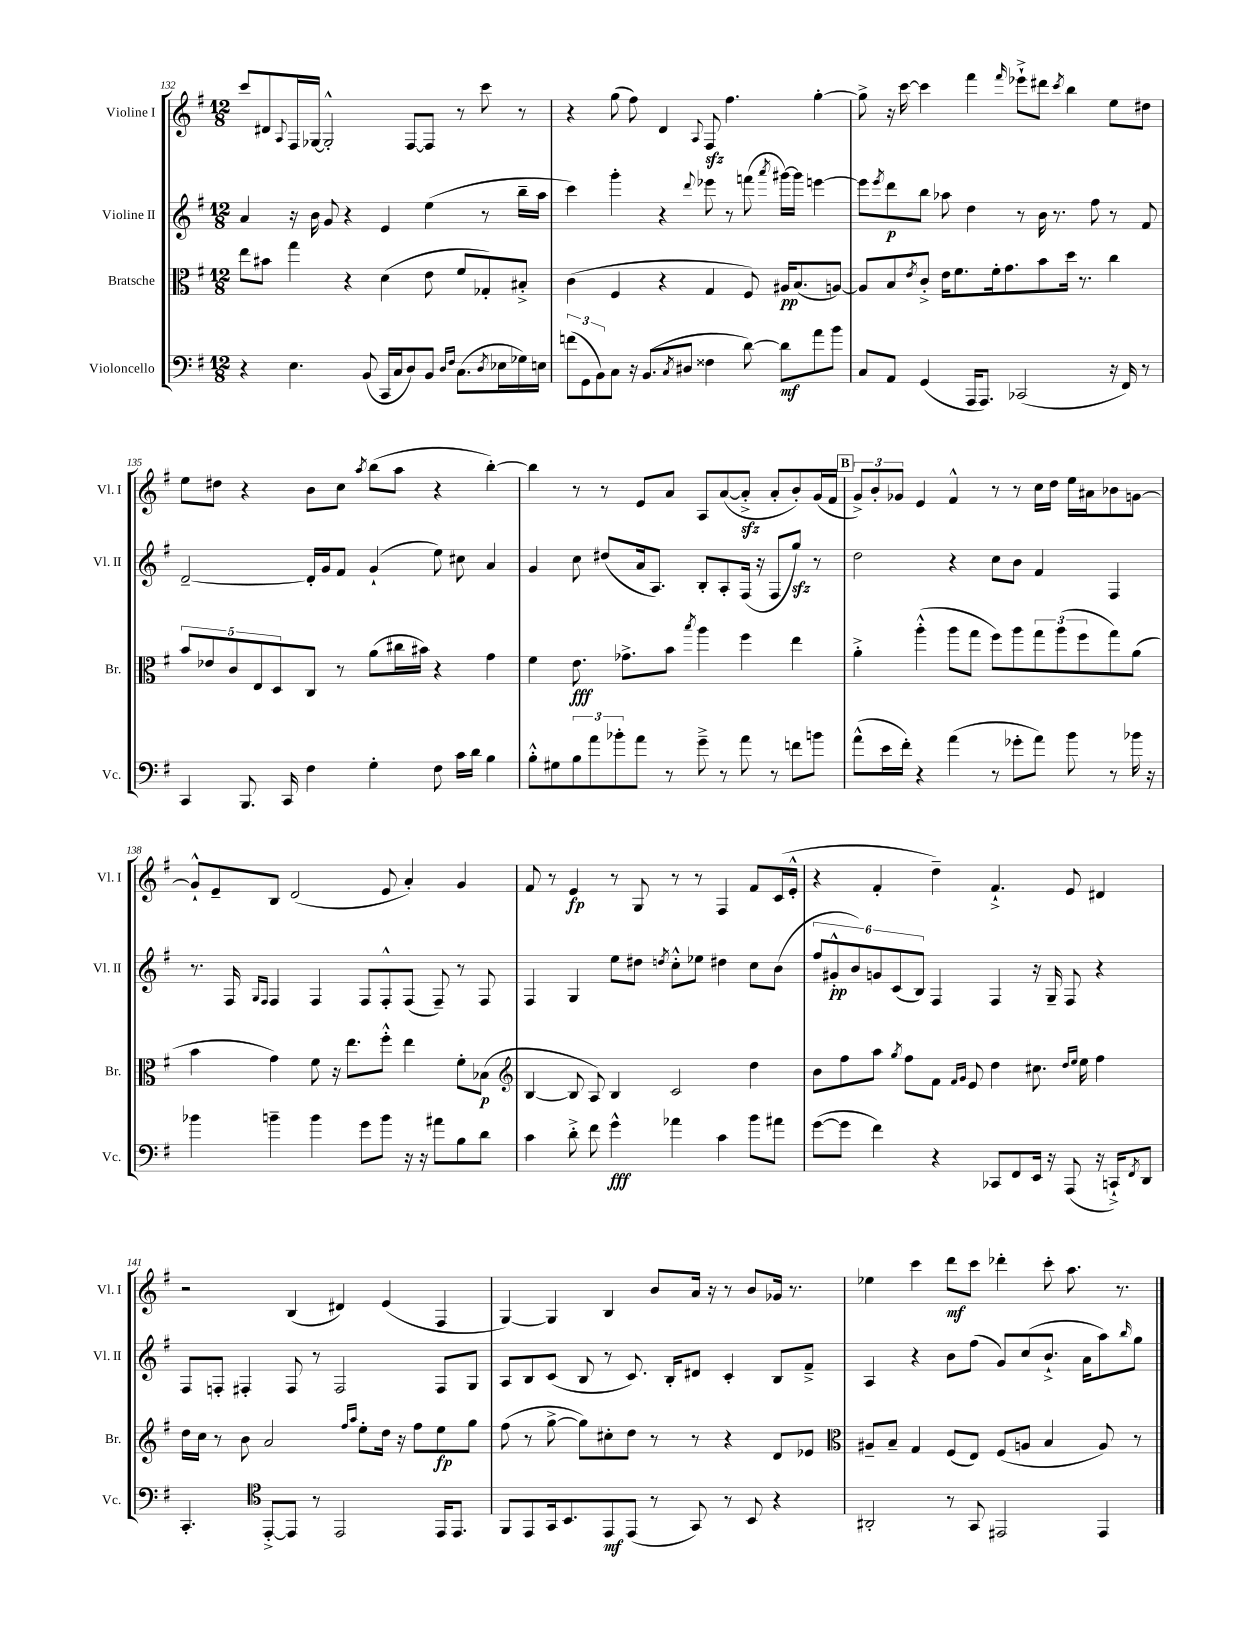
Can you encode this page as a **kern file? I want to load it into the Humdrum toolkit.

**kern	**dynam	**kern	**dynam	**kern	**dynam	**kern	**dynam
*part4	*part4	*part3	*part3	*part2	*part2	*part1	*part1
*staff4	*staff4	*staff3	*staff3	*staff2	*staff2	*staff1	*staff1
*I"Violoncello	*	*I"Bratsche	*	*I"Violine II	*	*I"Violine I	*
*I'Vc.	*	*I'Br.	*	*I'Vl. II	*	*I'Vl. I	*
*clefF4	*	*clefC3	*	*clefG2	*	*clefG2	*
*k[f#]	*	*k[f#]	*	*k[f#]	*	*k[f#]	*
*M12/8	*	*M12/8	*	*M12/8	*	*M12/8	*
=132	=132	=132	=132	=132	=132	=132	=132
4r	.	8ee\L	.	4a/	.	8ccc/L	.
.	.	8b#X\J	.	.	.	8d#X/	.
.	.	.	.	.	.	8qqA/	.
4.E\	.	4gg\	.	16r	.	16F#/L	.
.	.	.	.	16b\	.	[16G-X/JJ	.
.	.	.	.	8g/	.	2G-'^^/]	.
.	.	4r	.	4r	.	.	.
(8BB/	.	.	.	.	.	.	.
16CC/LL	.	(4d\	.	4e/	.	.	.
16C/J	.	.	.	.	.	.	.
8D/)	.	.	.	.	.	[8F#/L	.
8BB/J	.	8e\	.	(4ee\	.	8F#/J]	.
16qqD/LL	.	.	.	.	.	.	.
16qqF#/JJ	.	.	.	.	.	.	.
(8.C\L	.	8f#/L	.	.	.	8r	.
.	.	8G-X'/)	.	8r	.	8ccc\	.
8qD/	.	.	.	.	.	.	.
16E-X\L	.	.	.	.	.	.	.
16G-X\)	.	8B#X'^/J	.	16bb~\LL	.	8r	.
16En\JJ	.	.	.	16aa\JJ	.	.	.
=133	=133	=133	=133	=133	=133	=133	=133
(12fn\L	.	(4c\	.	4ccc\)	.	4r	.
12GG\	.	.	.	.	.	.	.
12BB\)	.	.	.	.	.	.	.
8C\J	.	4F#/	.	4ggg'\	.	(8gg\	.
16r	.	.	.	.	.	8ff#\)	.
(8.BB/L	.	.	.	.	.	.	.
.	.	4r	.	4r	.	4d/	.
8qC/	.	.	.	.	.	.	.
8D#X/J	.	.	.	.	.	.	.
.	.	.	.	8qqddd/	.	8qqA/	.
4F##X\	.	4G/	.	8eee-X\	.	8F#zz/	.
.	.	.	.	8r	.	4.ff#\	.
[8d\)	.	8F#/)	.	(8fffn\	.	.	.
.	.	.	.	8qaaa/	.	.	.
8d\L]	mf	16A#X/KL	pp	[16ggg#X\LL)	.	.	.
.	.	(8.B/	.	16ggg#\JJ]	.	.	.
8a\	.	.	.	[4eeen\	.	[4gg'\	.
8b\J	.	[8An/J)	.	.	.	.	.
=134	=134	=134	=134	=134	=134	=134	=134
8C/L	.	8A/L]	.	8eee\L]	.	8gg^\]	.
.	.	.	.	8qeee/	.	.	.
8AA/J	.	8B/	.	8ddd\	p	16r	.
.	.	.	.	.	.	[16ccc\	.
.	.	8qe/	.	.	.	.	.
(4GG/	.	8c'^/J	.	8bb\J	.	4ccc\]	.
.	.	16e\KL	.	8aa-X\	.	.	.
.	.	8.f#\	.	.	.	.	.
16AAA/KL	.	.	.	4dd\	.	4fff#\	.
8.AAA/J)	.	.	.	.	.	.	.
.	.	16f#'\k	.	.	.	.	.
.	.	8.g\	.	.	.	.	.
.	.	.	.	.	.	16qqfff#/	.
(2CC-X/	.	.	.	8r	.	8eee-X`^\L	.
.	.	8b\	.	16b\	.	8ddd#X\J	.
.	.	.	.	8.r	.	.	.
.	.	.	.	.	.	8qccc/	.
.	.	16dd\Jk	.	.	.	4bb\	.
.	.	8.r	.	.	.	.	.
.	.	.	.	8ff#\	.	.	.
16r	.	4cc\	.	8r	.	8ee\L	.
16FF#/)	.	.	.	.	.	.	.
8r	.	.	.	8f#/	.	8dd#X\J	.
!!LO:LB:g=z
=135	=135	=135	=135	=135	=135	=135	=135
4CC/	.	10b/L	.	[2d~/	.	8ee\L	.
.	.	10e-X/	.	.	.	.	.
.	.	.	.	.	.	8dd#X\J	.
.	.	10c/	.	.	.	.	.
8.BBB/	.	.	.	.	.	4r	.
.	.	10E/	.	.	.	.	.
.	.	10D/	.	.	.	.	.
16CC/	.	.	.	.	.	.	.
4F#\	.	8C/J	.	16d'/LL]	.	8b\L	.
.	.	.	.	16g/J	.	.	.
.	.	8r	.	8f#/J	.	8cc\J	.
.	.	.	.	.	.	8qaa/	.
4G'\	.	(8a\L	.	(4g`/	.	(8bb\L	.
.	.	16cc#X\L	.	.	.	8aa\J	.
.	.	16b#X\JJ)	.	.	.	.	.
8F#\	.	4r	.	8ee\)	.	4r	.
16c\LL	.	.	.	8cc#X\	.	.	.
16d\JJ	.	.	.	.	.	.	.
4B\	.	4g\	.	4a/	.	[4bb'\)	.
=136	=136	=136	=136	=136	=136	=136	=136
8B'^^\L	.	4f#\	.	4g/	.	4bb\]	.
8G#X\	.	.	.	.	.	.	.
12B\	.	8.e\	fff	8cc\	.	8r	.
12a\	.	.	.	.	.	.	.
.	.	.	.	(8dd#X/L	.	8r	.
12b-X'\	.	.	.	.	.	.	.
.	.	8.g-X^\L	.	.	.	.	.
8a\J	.	.	.	16a/k	.	8e/L	.
.	.	.	.	8.A/J)	.	.	.
8r	.	8b\J	.	.	.	8a/J	.
.	.	8qbb/	.	.	.	.	.
8g~^\	.	4aa\	.	8B'/L	.	8A/L	.
8r	.	.	.	8A'/	.	([8a/	.
8a\	.	4ff#\	.	(16F#/Jk	.	8azz'^/J]	.
.	.	.	.	16r	.	.	.
8r	.	.	.	8F#/L	.	8a'/L	.
8fn\L	.	4ee\	.	8ggzz/J)	.	8b'/)	.
8bn\J	.	.	.	8r	.	(16g/L	.
.	.	.	.	.	.	16f#/JJ	.
!!LO:REH:place=s1:t=B
=137	=137	=137	=137	=137	=137	=137	=137
(8a^^\L	.	4a'^\	.	2dd\	.	12g^/L)	.
.	.	.	.	.	.	12b'/	.
16e\L	.	.	.	.	.	.	.
.	.	.	.	.	.	12g-X/J	.
16f#'\JJ)	.	.	.	.	.	.	.
4r	.	(4aa'^^\	.	.	.	4e/	.
(4a\	.	8aa\L	.	4r	.	4f#^^/	.
.	.	8gg\J	.	.	.	.	.
8r	.	8ff#\L)	.	8cc\L	.	8r	.
8g-X'\L	.	8aa\	.	8b\J	.	8r	.
8a\J)	.	12gg\	.	4f#/	.	16cc\LL	.
.	.	.	.	.	.	16dd\JJ	.
.	.	(12aa\	.	.	.	.	.
8b\	.	.	.	.	.	16ee\LL	.
.	.	12ff#\	.	.	.	.	.
.	.	.	.	.	.	16a#X\J	.
8r	.	8gg\)	.	4F#/	.	8b-X\	.
16b-X\	.	(8a\J	.	.	.	[8gn\J	.
16r	.	.	.	.	.	.	.
!!LO:LB:g=z
=138	=138	=138	=138	=138	=138	=138	=138
4b-X\	.	4b\	.	8.r	.	8g`^^/L]	.
.	.	.	.	.	.	8e~/	.
.	.	.	.	16F#/	.	.	.
.	.	.	.	16qqG/LL	.	.	.
.	.	.	.	16qqF#/JJ	.	.	.
4bn~\	.	4g\)	.	4F#/	.	8B/J	.
.	.	.	.	.	.	(2d/	.
4b\	.	8f#\	.	4F#/	.	.	.
.	.	16r	.	.	.	.	.
.	.	8.ee\L	.	.	.	.	.
8g\L	.	.	.	8F#/L	.	.	.
8b\J	.	8ff#'^^\J	.	8F#'^^/	.	8e/	.
16r	.	4ee\	.	(8F#/J	.	4a'/)	.
16r	.	.	.	.	.	.	.
8a#X\L	.	.	.	8F#~/)	.	.	.
8B\	.	8f#'\L	.	8r	.	4g/	.
8d\J	.	(8B-X\J	p	8F#/	.	.	.
=139	=139	=139	=139	=139	=139	=139	=139
*	*	*clefG2	*	*	*	*	*
4c\	.	[4B/	.	4F#/	.	8f#/	.
.	.	.	.	.	.	8r	.
8d'^\	.	8B/]	.	4G/	.	4e/	fp
8f#\	.	8A/)	.	.	.	.	.
4g^^\	fff	4B/	.	8ee\L	.	8r	.
.	.	.	.	8dd#X\J	.	8G/	.
.	.	.	.	8qddn/	.	.	.
4a-X\	.	2c/	.	8cc'^^\L	.	8r	.
.	.	.	.	8ee-X\J	.	8r	.
4c\	.	.	.	4dd#X\	.	4F#/	.
8b\L	.	4dd\	.	8cc\L	.	8f#/L	.
8a#X\J	.	.	.	(8b\J	.	(16c/L	.
.	.	.	.	.	.	16e'^^/JJ	.
=140	=140	=140	=140	=140	=140	=140	=140
([8g\L	.	8b\L	.	12ff#/L	.	4r	.
.	.	.	.	12g#X'^^/	pp	.	.
8g\J]	.	8ff#\	.	.	.	.	.
.	.	.	.	12b/)	.	.	.
4f#\)	.	8aa\J	.	12gn/	.	4f#'/	.
.	.	.	.	(12c/	.	.	.
.	.	8qgg/	.	.	.	.	.
.	.	8ff#\L	.	.	.	.	.
.	.	.	.	12B/J)	.	.	.
4r	.	8f#\J	.	4F#/	.	4dd~\)	.
.	.	16qqf#/LL	.	.	.	.	.
.	.	16qqg/JJ	.	.	.	.	.
.	.	8e/	.	.	.	.	.
8CC-X/L	.	4dd\	.	4F#/	.	4.f#`^/	.
8FF#/	.	.	.	.	.	.	.
16EE/Jk	.	8.cc#X\	.	16r	.	.	.
16r	.	.	.	16G~/	.	.	.
(8AAA/	.	.	.	8F#/	.	8e/	.
.	.	16qqdd/LL	.	.	.	.	.
.	.	16qqee/JJ	.	.	.	.	.
.	.	16ee\	.	.	.	.	.
16r	.	4ff#\	.	4r	.	4d#X/	.
16CCn`^/KL)	.	.	.	.	.	.	.
8qFF#/	.	.	.	.	.	.	.
8DD/J	.	.	.	.	.	.	.
!!LO:LB:g=z
=141	=141	=141	=141	=141	=141	=141	=141
4.CC'/	.	16dd\LL	.	8F#/L	.	2r	.
.	.	16cc\JJ	.	.	.	.	.
.	.	8r	.	8Fn'/J	.	.	.
.	.	8b\	.	4F#X'/	.	.	.
*clefC4	*	*	*	*	*	*	*
[8EE'^/L	.	2a/	.	.	.	.	.
8EE/J]	.	.	.	8F#/	.	(4B/	.
8r	.	.	.	8r	.	.	.
2EE/	.	.	.	2F#/	.	4d#X/)	.
.	.	16qqff#/LL	.	.	.	.	.
.	.	16qqaa/JJ	.	.	.	.	.
.	.	8ee'\L	.	.	.	.	.
.	.	16dd\Jk	.	.	.	(4e/	.
.	.	16r	.	.	.	.	.
.	.	8ff#\L	.	.	.	.	.
16EE/KL	.	8ee\	fp	8F#/L	.	4F#/	.
8.EE/J	.	.	.	.	.	.	.
.	.	8gg\J	.	8G/J	.	.	.
=142	=142	=142	=142	=142	=142	=142	=142
8FF#/L	.	(8ff#\	.	8A/L	.	[4G/)	.
8EE/	.	8r	.	8B/	.	.	.
16GG/k	.	[8gg^\	.	(8c/J	.	4G/]	.
8.BB/	.	.	.	.	.	.	.
.	.	8gg\L])	.	8B/	.	.	.
8EE/	mf	8cc#X'\	.	8r	.	4B/	.
(8EE/J	.	8dd\J	.	8.c/)	.	.	.
8r	.	8r	.	.	.	8b/L	.
.	.	.	.	16B'/KL	.	.	.
8GG/)	.	8r	.	8d#X/J	.	16a/Jk	.
.	.	.	.	.	.	16r	.
8r	.	4r	.	4c'/	.	8r	.
8BB/	.	.	.	.	.	8b/L	.
4r	.	8d/L	.	8B/L	.	16g-X/Jk	.
.	.	.	.	.	.	8.r	.
.	.	8e-X/J	.	8f#~^/J	.	.	.
=143	=143	=143	=143	=143	=143	=143	=143
*	*	*clefC3	*	*	*	*	*
2AA#X'/	.	8A#X~/L	.	4A/	.	4ee-X\	.
.	.	8B~/J	.	.	.	.	.
.	.	4G/	.	4r	.	4ccc\	.
8r	.	(8F#/L	.	8b\L	.	8ddd\L	mf
8GG/	.	8E/J)	.	(8ff#\J	.	8ccc\J	.
2EE#X/	.	(8F#/L	.	8g/L)	.	4ddd-X'\	.
.	.	8An/J	.	(8cc/	.	.	.
.	.	4B/	.	8.b`^/J	.	8ccc'\	.
.	.	.	.	.	.	8.aa\	.
.	.	.	.	16a\KL	.	.	.
4EE#/	.	8A/)	.	8aa\)	.	.	.
.	.	.	.	.	.	8.r	.
.	.	.	.	16qqbb/	.	.	.
.	.	8r	.	8gg\J	.	.	.
==	==	==	==	==	==	==	==
*-	*-	*-	*-	*-	*-	*-	*-
